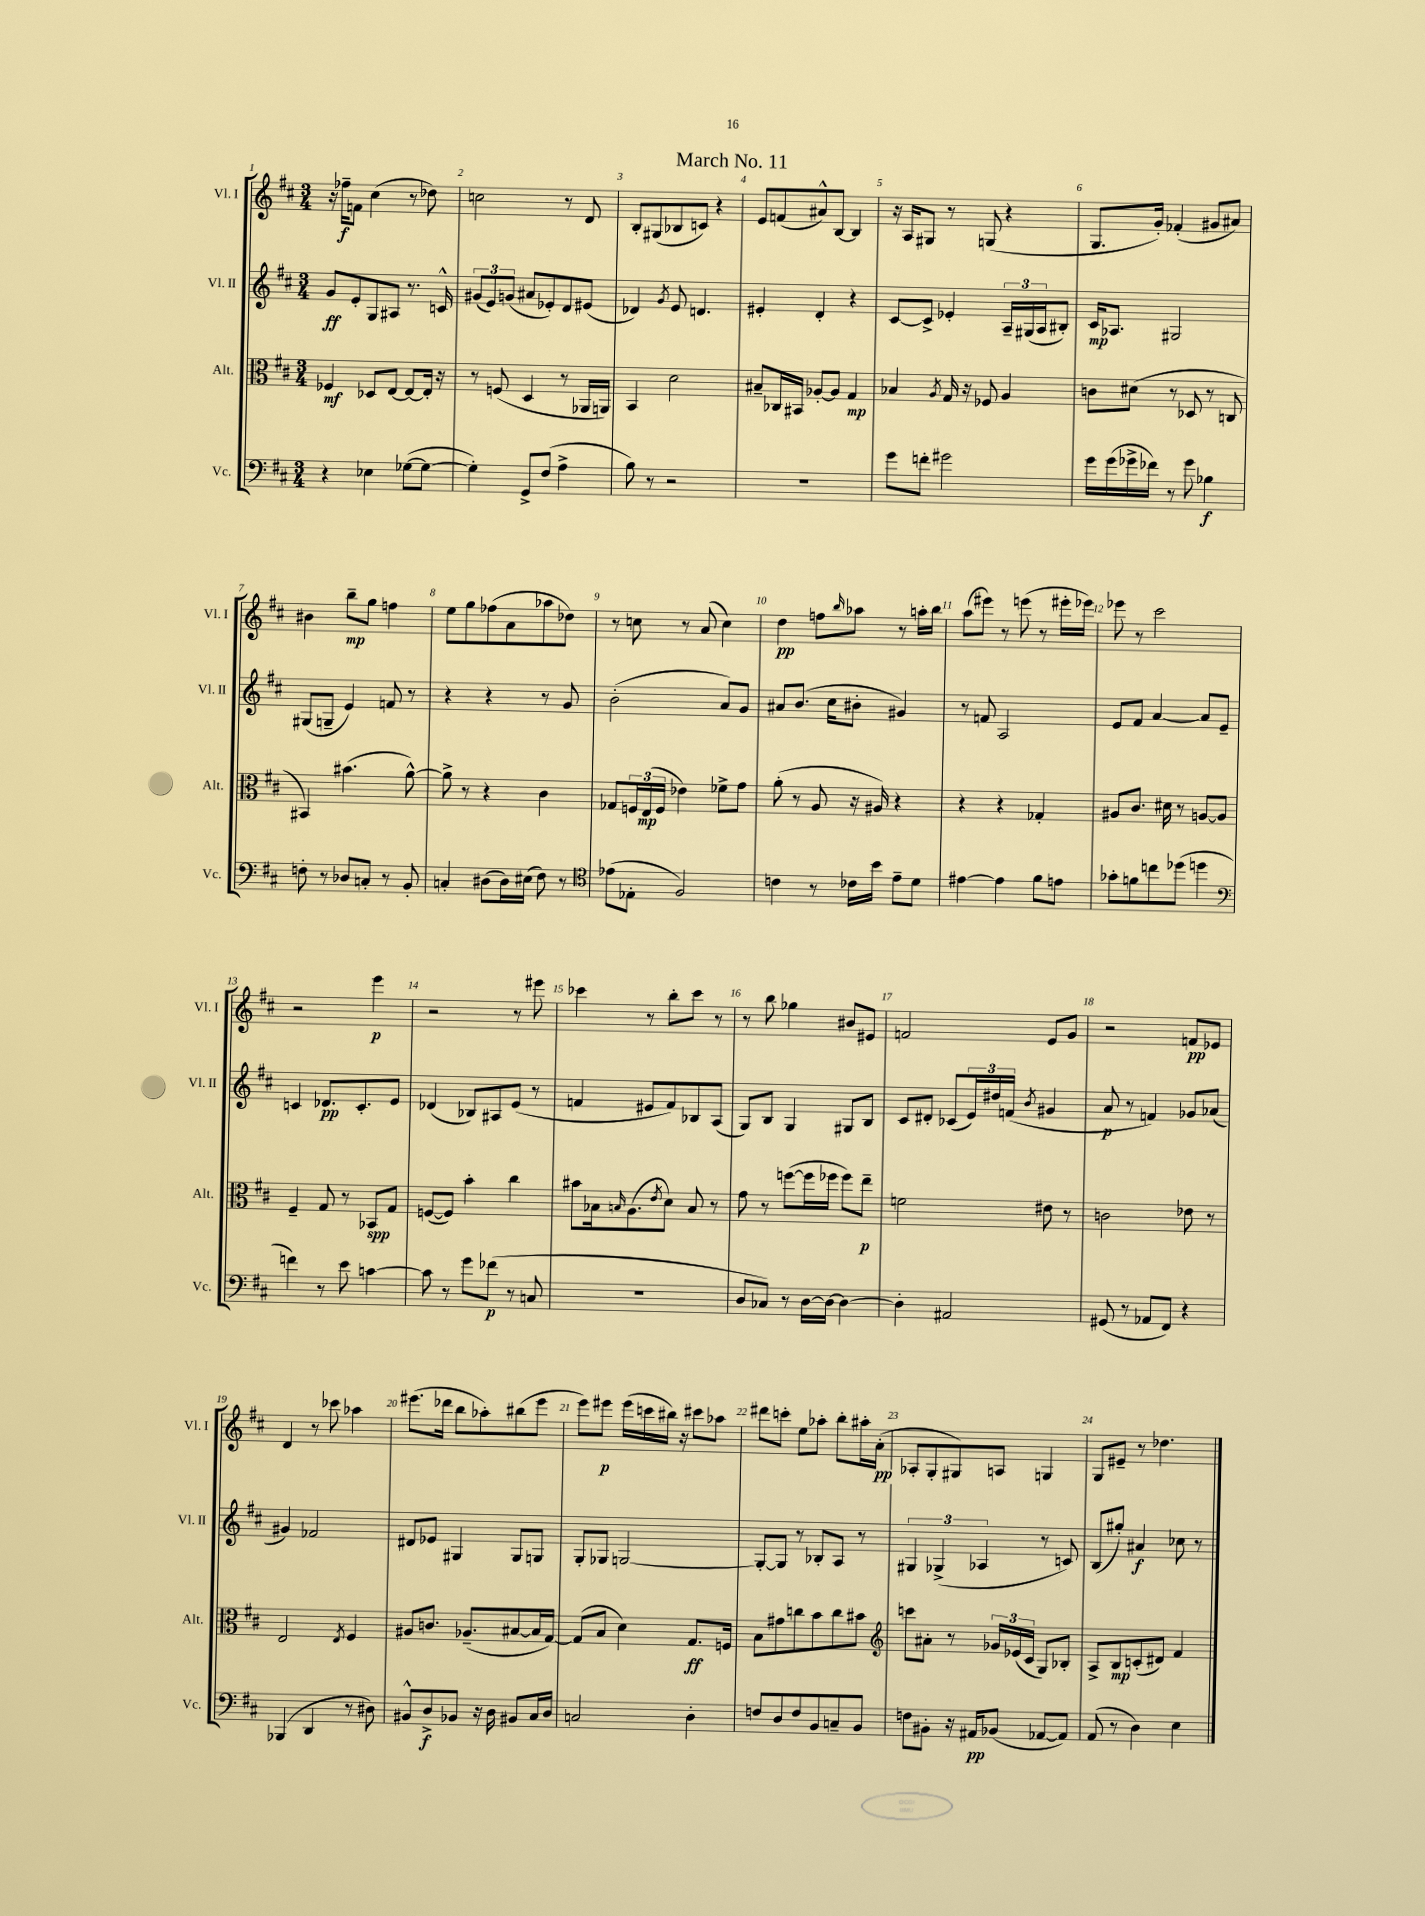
\header { title = "March No. 11" }
<<
\new StaffGroup <<
\new Staff = "s0" \with { instrumentName = "Vl. I" shortInstrumentName = "Vl. I" } {
    \clef treble \key d \major \numericTimeSignature \time 3/4
    r16 fes''16--\f f'8 cis''4( r8 des''8) |
    c''2 r8 d'8 |
    b8-. gis8( bes8 c'8) r4 |
    e'8 f'8( ais'8-^) b8~ b4 |
    r16 a16 gis8 r8 g8( r4 |
    g8. g'16-.) fes'4-.( gis'8 ais'8) |
    bis'4 b''8--\mp g''8 f''4 |
    e''8 g''8 fes''8( a'8 aes''8 des''8) |
    r8 c''8 r8 a'8( c''4) |
    d''4\pp f''8 \grace { b''16 } aes''8 r8 a''16-. b''16 |
    a''8( eis'''8) r8 e'''8( r8 eis'''16-. ees'''16) |
    ees'''8 r8 cis'''2 |
    r2 e'''4\p |
    r2 r8 eis'''8 |
    ces'''4 r8 b''8-. ces'''8 r8 |
    r8 b''8 ges''4 bis'8 eis'8 |
    f'2 e'8 g'8 |
    r2 f'8\pp ees'8 |
    d'4 r8 ces'''8 aes''4 |
    eis'''8.( des'''16 b''8 aes''8-.) bis''8( eis'''8 |
    e'''8) eis'''8\p eis'''16( c'''16 bis''16) r16 cis'''8 aes''8 |
    dis'''8 c'''8-. e''8 aes''8-. b''8-. ais''16-. a'16-.\pp( |
    aes8-. g8-. gis8) a8 g4 |
    g8 eis'8-- r8 des''4. \bar "|." |
}
\new Staff = "s1" \with { instrumentName = "Vl. II" shortInstrumentName = "Vl. II" } {
    \clef treble \key d \major \numericTimeSignature \time 3/4
    g'8\ff e'8-. g8 ais8 r8. c'16-^ |
    \tuplet 3/2 { gis'8( e'8) g'8( } ais'8 ees'8-.) d'8 eis'8( |
    des'4) \acciaccatura { g'8 } e'8 d'4. |
    eis'4-. d'4-. r4 |
    cis'8~ cis'8-> ees'4-. \tuplet 3/2 { a16-- gis16( a16 } bis8-.) |
    cis'16\mp aes8. gis2 |
    gis8( g8-- e'4) f'8 r8 |
    r4 r4 r8 g'8 |
    b'2-.( a'8) g'8 |
    ais'8 b'8.( cis''16 bis'8-. gis'4) |
    r8 f'8 a2 |
    e'8 fis'8 a'4~ a'8 e'8-- |
    c'4 des'8.\pp c'8.-. e'8 |
    des'4( bes8) ais8 e'8( r8 |
    f'4 eis'8 f'8) bes8 a8( |
    g8) b8 g4 gis8 b8 |
    cis'8 dis'8-. ces'8( \tuplet 3/2 { e'16) dis''16 f'16( } \acciaccatura { b'8 } gis'4 |
    a'8\p r8 f'4) ges'8 aes'8( |
    gis'4) fes'2 |
    dis'8 ees'8 gis4 gis8 g8 |
    g8-. ges8 g2~ |
    g8~-. g8 r8 bes8-. a8 r8 |
    \tuplet 3/2 { gis4 ges4->( aes4 } r8 c'8) |
    b8( gis''8-.) ais'4\f ces''8 r8 \bar "|." |
}
\new Staff = "s2" \with { instrumentName = "Alt." shortInstrumentName = "Alt." } {
    \clef alto \key d \major \numericTimeSignature \time 3/4
    fes4\mf des8 e8~ e8~ e16-. r16 |
    r8 f8( d4 r8 aes,16 a,16) |
    b,4 d'2 |
    bis8-- ces16 bis,16 aes8~-. aes8 g4\mp |
    bes4 \acciaccatura { a8 } g16 r16 fes8 a4 |
    c'8 dis'8( r8 des8 r8 c8 |
    bis,4) bis'4.( a'8~-^) |
    a'8-> r8 r4 cis'4 |
    ges8 \tuplet 3/2 { f16 e16\mp( f16 } ees'4) fes'8-> g'8 |
    a'8-.( r8 a8 r16 ais16) r4 |
    r4 r4 ges4-. |
    ais8 cis'8. dis'16 r8 a8~ a8 |
    fis4-- g8 r8 bes,8\spp g8 |
    f8~( f8) b'4-. cis''4 |
    bis'8 bes16 \grace { b16 } a8.( \acciaccatura { e'8 } d'8) b8 r8 |
    g'8 r8 f''8~( f''16 fes''16 fes''8) e''8--\p |
    f'2 eis'8 r8 |
    c'2 ees'8 r8 |
    e2 \acciaccatura { e8 } fis4 |
    ais8 c'8. aes8.--( bis8~ bis16 g16~) |
    g8( b8 d'4) g8.\ff f16 |
    b8 gis'8 c''8 b'8 c''8 bis'8 |
    \clef treble c'''8 ais'8-. r8 \tuplet 3/2 { ges'16 ees'16( cis'16 } g8) bes8-. |
    a8-> b8\mp c'8-.( dis'8) fis'4 \bar "|." |
}
\new Staff = "s3" \with { instrumentName = "Vc." shortInstrumentName = "Vc." } {
    \clef bass \key d \major \numericTimeSignature \time 3/4
    r4 ees4 ges8~( ges8~ |
    ges4-.) g,8-> fis8( a4-> |
    b8) r8 r2 |
    R2. |
    g'8 f'8-. gis'2 |
    g'16 g'16( ges'16-> fes'16) r8 ges'8 bes4\f |
    f8-. r8 des8 c8-. r8 b,8-. |
    c4-. dis8( dis16) eis16( fis8) r8 |
    \clef tenor ees'8( ees8-. fis2) |
    c'4 r8 ces'16 b'16 e'8-- d'8 |
    eis'4~ eis'4 fis'8 e'8 |
    ges'8-. f'8 c''8 des''8( d''4 |
    \clef bass f'4) r8 e'8 c'4~ |
    c'8 r8 g'8 fes'8\p( r8 c8 |
    R2. |
    d8 ces8) r8 d16~ d16~ d4~ |
    d4-. ais,2 |
    gis,8( r8 aes,8 fis,8) r4 |
    bes,,4( d,4 r8 dis8) |
    bis,8-^ d8->\f bes,8 r16 d16 bis,8 cis16 d16 |
    c2 d4-. |
    f8 d8 f8 b,8 c8-- b,8 |
    f8 bis,8-. r16 ais,16\pp bes,8( aes,8~ aes,8) |
    a,8( r8 d4) e4 \bar "|." |
}
>>
>>
\layout { \context { \Score \override BarNumber.break-visibility = ##(#f #t #t) barNumberVisibility = #all-bar-numbers-visible } }
